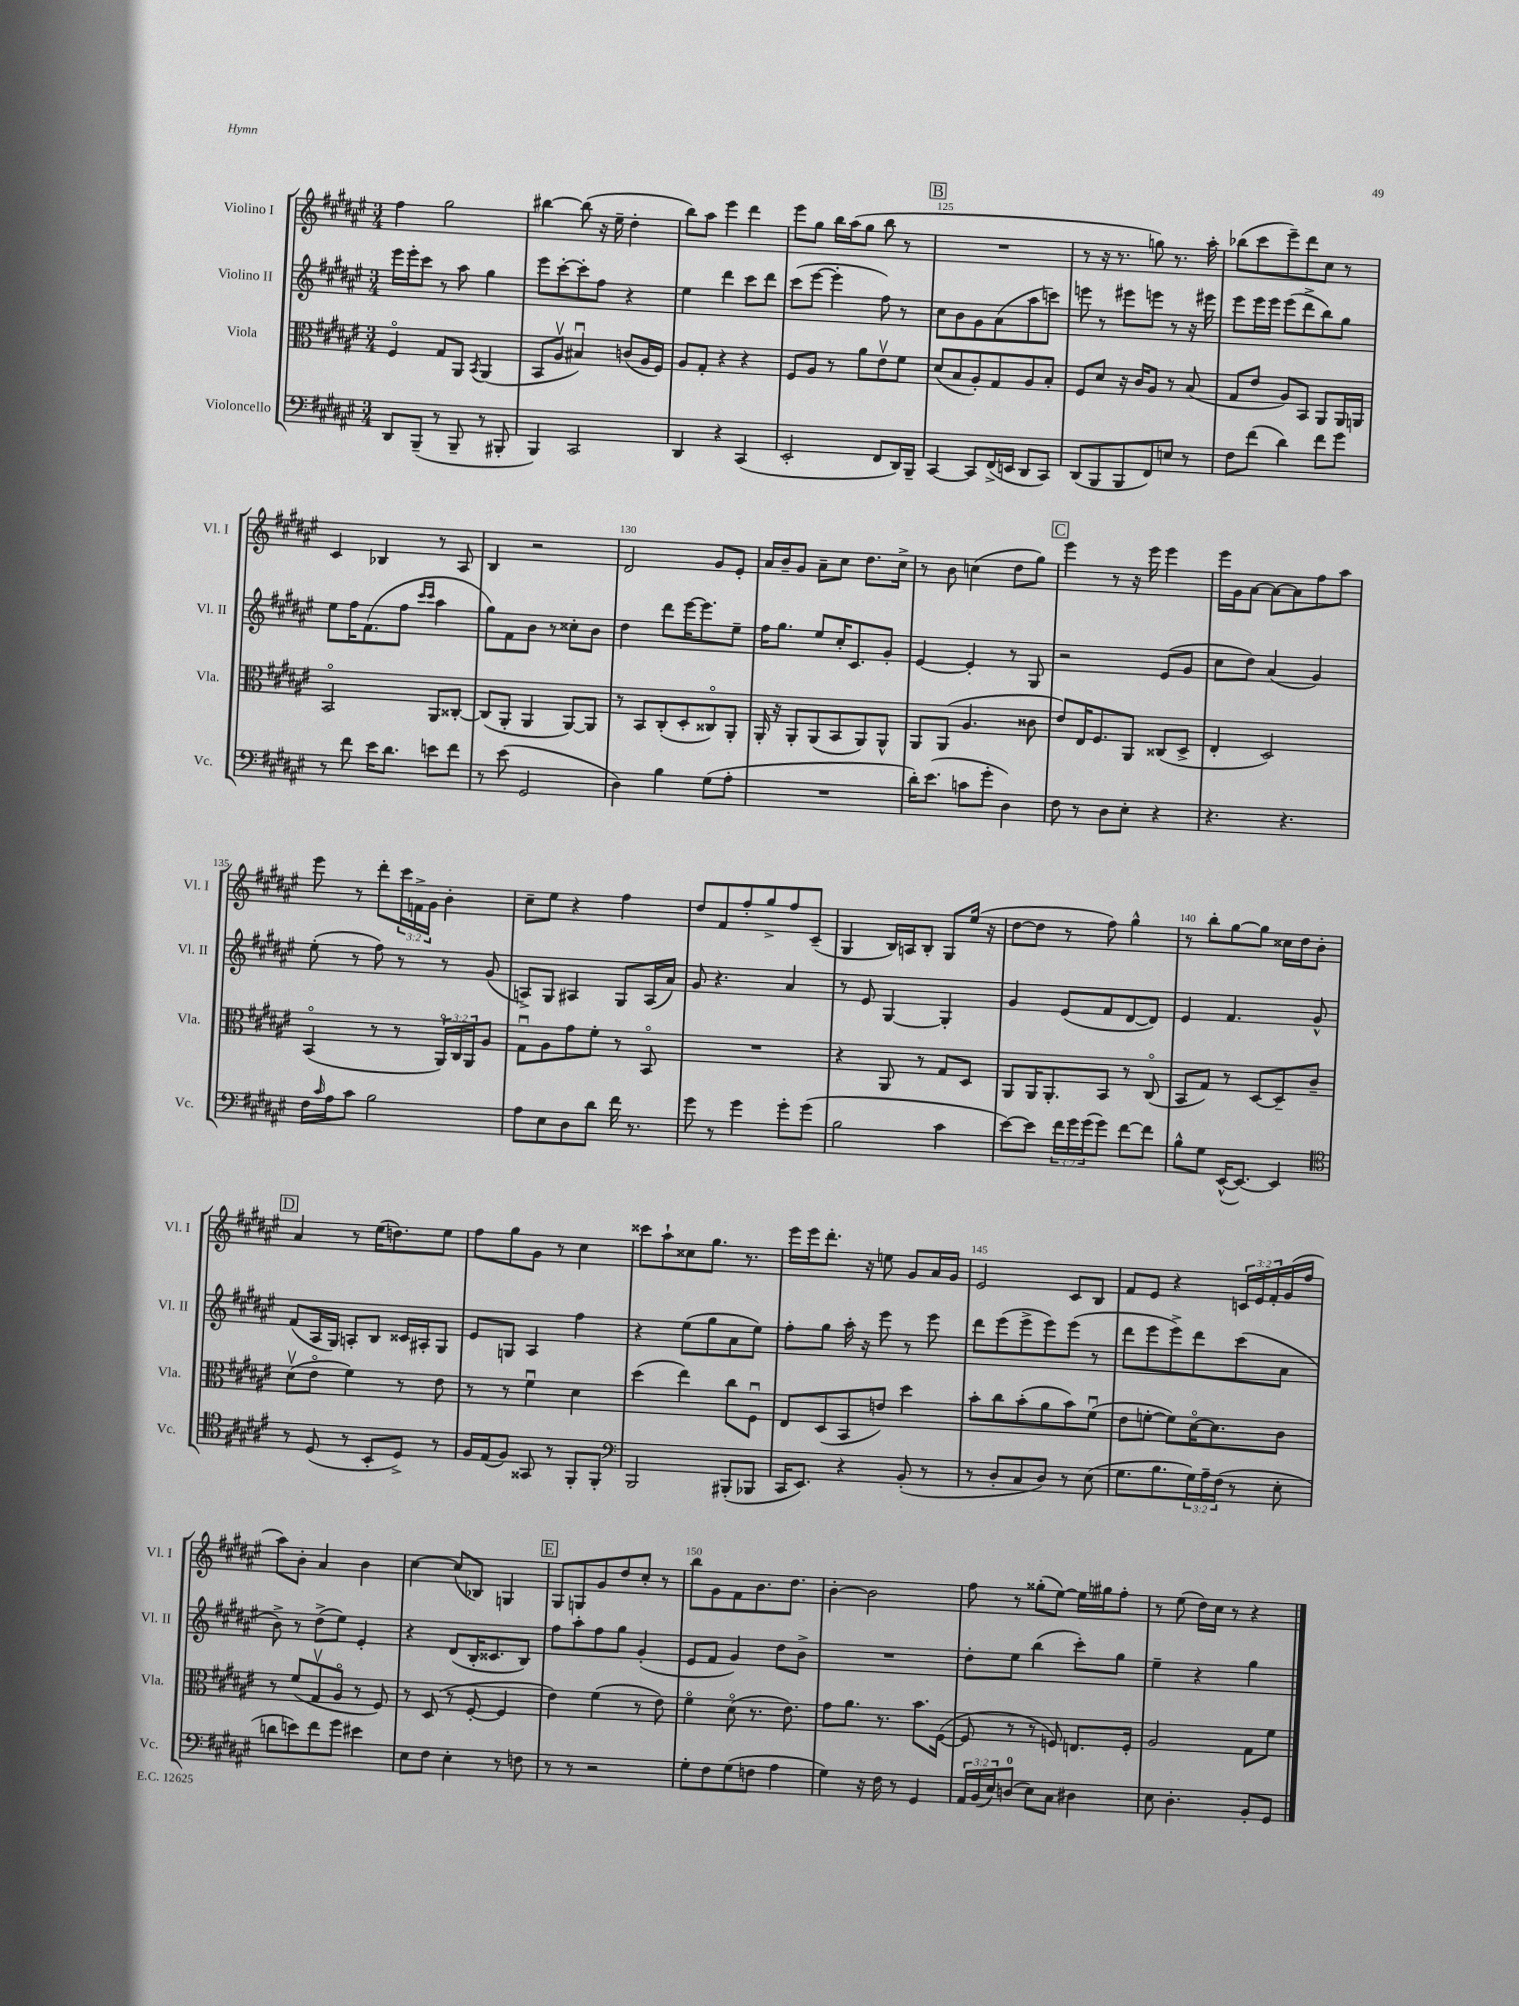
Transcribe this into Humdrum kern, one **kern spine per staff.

**kern	**kern	**kern	**kern
*part4	*part3	*part2	*part1
*staff4	*staff3	*staff2	*staff1
*I"Violoncello	*I"Viola	*I"Violino II	*I"Violino I
*I'Vc.	*I'Vla.	*I'Vl. II	*I'Vl. I
*clefF4	*clefC3	*clefG2	*clefG2
*k[f#c#g#d#a#e#]	*k[f#c#g#d#a#e#]	*k[f#c#g#d#a#e#]	*k[f#c#g#d#a#e#]
*M3/4	*M3/4	*M3/4	*M3/4
=121	=121	=121	=121
8DD#/L	4F#/	16eee#\LL	4ff#\
.	.	16eee#'\J	.
(8BBB~/J	.	8ccc#\J	.
8r	8G#/L	8r	2gg#\
8BBB~/	8AA#/J	8aa#\	.
.	8qBB/	.	.
8r	(4AA#/	4gg#\	.
8BBB#X'/	.	.	.
=122	=122	=122	=122
4BBB/)	8BB/L	8eee#\L	[4bb#X\
.	8A#v/J	[8ccc#'\	.
2CC#/	4B#Xu/)	8ccc#'\]	(8bb#\]
.	.	8ff#\J	16r
.	.	.	16ee#~\
.	(8cn/L	4r	4dd#'\
.	16A#/L	.	.
.	16F#/JJ)	.	.
=123	=123	=123	=123
4DD#/	8A#/L	4ee#\	8bb\L)
.	8G#'/J	.	8aa#\J
4r	4r	4ddd#\	4eee#\
(4CC#/	4r	8ccc#\L	4ddd#\
.	.	8ddd#\J	.
=124	=124	=124	=124
2EE#'/	8F#/L	(8ccc#\L	8eee#\L
.	8A#/J	[8eee#\J	8gg#\J
.	8r	4eee#'\]	16bb\LL
.	.	.	(16aa#\J
.	8a#\L	.	8gg#\J
8FF#/L	8e#v\	8ff#\)	8bb\
16DD#/L)	8f#\J	8r	8r
16BBB~/JJ	.	.	.
!!LO:REH:place=s1:t=B
=125	=125	=125	=125
[4CC#/	(8d#/L	8cc#\L	2.r
.	8B/	8b\	.
8CC#/L]	8A#'/)	8g#\	.
(16FF#^/L	8G#/	(8a#\	.
16EEn/JJ	.	.	.
8DD#/L	8A#/	8aa#\	.
8CC#/J)	8B'/J	8cccn\J)	.
=126	=126	=126	=126
(8DD#/L	8F#/L	8eeen\	8r
8BBB/	8d#/J	8r	16r
.	.	.	8.r
8BBB/	16r	8eee#X\L	.
.	16c#/KL	.	.
8FF#/)	8A#/J	8eeen\J	8ggn\)
8En/J	8r	8r	8.r
8r	(8B/	16r	.
.	.	16eee#X\	16aa#'\
=127	=127	=127	=127
8F#\L	8G#/L	8eee#\L	(8bb-X\L
(8f#\J	8e#/J	16eee#\L	8ccc#\
.	.	16eee#\JJ	.
4d#\)	8A#/L)	(8eee#\L	8eee#~\)
.	8BB/J	8ddd#^\	8ddd#\
8f#\L	8AA#/L	8bb\)	8cc#\J
8g#\J	16AA#/L	8gg#\J	8r
.	16AAn/JJ	.	.
!!LO:LB:g=z
=128	=128	=128	=128
8r	2BB/	8ee#\L	4c#/
8f#\	.	16ff#\K	.
.	.	(8.f#\	.
16e#\KL	.	.	4B-X/
8.d#\J	.	.	.
.	.	8ff#\J	.
.	.	16qqccc#/LL	.
.	.	16qqccc#/JJ	.
8en\L	8AA#/L	4aa#\	8r
8f#\J	[8C##X'/J	.	8A#/
=129	=129	=129	=129
8r	(8C##/L]	8gg#\L)	4B/
(8e#\	8AA#'/J	8f#\	.
2GG#/	4AA#/	8b\J	2r
.	.	8r	.
.	[8AA#/L)	8cc##X'\L	.
.	8AA#/J]	8b\J	.
=130	=130	=130	=130
4D#\)	8r	4dd#\	2d#/
.	8BB/L	.	.
4B\	(8C#'/	8ddd#\L	.
.	8D#'/	[16eee#\K	.
.	.	8.eee#\]	.
(8G#\L	8C##X/)	.	8g#/L
8A#'\J	8AA#'/J	8ee#~\J	8e#'/J
=131	=131	=131	=131
2.r	16AA#'/	16ff#\KL	16a#/LL
.	16r	8.gg#\J	16b~/J
.	8AA#'/L	.	8g#/J
.	(8AA#/	8ee#/L	8a#~\L
.	8BB/	16cc#'/K	8cc#\J
.	.	8.c#/	.
.	8AA#/)	.	8.dd#\L
.	8AA#^^/J	8g#'/J	.
.	.	.	16cc#^\Jk
=132	=132	=132	=132
16d#'\KL)	8AA#/L	[4e#/	8r
(8.e#\J	.	.	.
.	(8AA#/J	.	8b\
8cn\L	4.A#/	4e#'/]	(4ccn\
8g#'\J	.	.	.
4D#\)	.	8r	8dd#\L
.	8c##X\	8G#/	8gg#\J)
!!LO:REH:place=s1:t=C
=133	=133	=133	=133
8F#\	8e#/L)	2r	4eee#\
8r	16E#/K	.	.
.	8.F#/	.	.
8D#\L	.	.	8r
8E#'\J	8AA#/J	.	16r
.	.	.	16eee#\
4r	(8C##X/L	(8e#/L	4eee#\
.	8D#^/J	8g#/J	.
=134	=134	=134	=134
4.r	4E#'/	8cc#\L	16eee#\LL
.	.	.	16g#\J
.	.	8dd#\J)	[8a#\J
.	2D#/)	(4a#/	8a#\L_
4.r	.	.	8a#\]
.	.	4g#/)	8ff#\
.	.	.	8aa#\J
!!LO:LB:g=z
=135	=135	=135	=135
16F#\LL	(4BB/	(8ee#'\	8eee#\
16qqc#/	.	.	.
16A#\J	.	.	.
8c#\J	.	8r	8r
2B\	8r	8ff#\)	8ddd#'\L
.	8r	8r	24ccc#\L
.	.	.	24fn^\
.	.	.	24g#\JJ
.	24AA#/LL)	8r	4b'\
.	24C#/	.	.
.	24AA#/J	.	.
.	8A#/J	(8g#/	.
=136	=136	=136	=136
8A#\L	8G#u\L	8An^/L)	8cc#~\L
8E#\	8A#\	8G#/J	8ee#\J
8D#\	8g#\	4A#X/	4r
8d#\J	8f#'\J	.	.
16f#\	8r	8G#/L	4ff#\
8.r	.	.	.
.	8BB/	(16A#/L	.
.	.	16a#/JJ)	.
=137	=137	=137	=137
8g#\	2.r	8g#/	8dd#/L
8r	.	4.r	8f#/
4g#\	.	.	8ff#'/
.	.	.	8gg#^/
8g#'\L	.	4a#/	8ff#/
(8g#\J	.	.	(8c#~/J
=138	=138	=138	=138
2B\	4r	8r	4G#/
.	.	8e#/	.
.	8AA#/	[4G#/	16B/LL)
.	.	.	16An/J
.	8r	.	8B'/J
4c#\	8G#/L	4G#'/]	8G#/L
.	8D#/J	.	(16ee#/Jk
.	.	.	16r
=139	=139	=139	=139
[8e#\L)	8AA#/L	4g#/	[8dd#\L
8e#\J]	16AA#/K	.	8dd#\J]
.	8.AA#'/	.	.
24f#\LL	.	(8e#/L	8r
24g#\	.	.	.
(24g#\J	.	.	.
8g#\J)	8BB/J	8f#/	8ff#\)
[8f#\L	8r	[8d#/	4gg#^^\
8f#\J]	(8C#/	8d#/J])	.
=140	=140	=140	=140
8B^^\L	8BB/L	4e#/	8r
8G#\J	8G#/J)	.	8bb'\L
([16EE#^^/KL	8r	4.f#/	[8gg#\
8.EE#/J_)	.	.	.
.	[8D#/L	.	8gg#\J]
4EE#/]	8D#~/]	.	16cc##X\LL
.	.	.	16dd#\J
.	8c#~/J	8g#^^/	8b'\J
!!LO:LB:g=z
!!LO:REH:place=s1:t=D
=141	=141	=141	=141
*clefC4	*	*	*
8r	(8d#v\L	(8f#/L	4a#/
(8D#/	8e#\J	16A#/L	.
.	.	16G#/JJ)	.
8r	4f#\)	8An'/L	8r
8BB'/L	.	8B/J	(16ee#\KL
.	.	.	8.ddn\)
8D#^/J)	8r	16c##X/LL	.
.	.	16A#X'/J	.
8r	8e#\	8G#/J	8ee#\J
=142	=142	=142	=142
16F#/LL	8r	8e#/L	8ff#\L
(16E#/J	.	.	.
8F#/J)	8r	8Gn/J	8gg#\
8GG##X/	4f#u\	4A#/	8g#\J
8r	.	.	8r
8FF#'/L	4d#\	4ff#\	4cc#\
8FF#'/J	.	.	.
=143	=143	=143	=143
*clefF4	*	*	*
2BBB/	(4dd#\	4r	8ccc##X\L
.	.	.	8aa#`\
.	4ee#\)	(8ee#\L	8cc##X\
.	.	8gg#\	8.gg#\J
(8BBB#X'/L	8cc#\L	8a#\	.
.	.	.	8.r
8BBB-X/J	8F#u\J	8ee#\J)	.
=144	=144	=144	=144
16CC#/KL	8E#/L	8ff#'\L	16eee#\LL
8.EE#/J)	.	.	16eee#\J
.	(8D#/	8gg#\J	8.ddd#'\J
4r	8BB/	16aa#'\	.
.	.	16r	16r
.	8en/J)	8eee#\	8een\
(8BB'/	4dd#\	8r	8g#/L
8r	.	8eee#\	16a#/L
.	.	.	16g#/JJ
=145	=145	=145	=145
8r	8b'\L	8ddd#\L	2e#/
8D#'/L	8cc#\	(8eee#\	.
8C#/	(8b'\	8eee#^\	.
8D#/J)	8a#\	8eee#\)	.
8r	8b\)	(8eee#\J	8c#/L
(8E#\	(8f#u\J	8r	8B/J
=146	=146	=146	=146
8.G#\L	8e#\L	8ddd#\L	8f#/L
.	[8fn'\J	8eee#\	8e#/J
8.B\	.	.	.
.	8f\L])	8eee#^\)	4r
24G#\L)	[16d#\K	8ddd#\	.
24A#~\	.	.	.
.	8.d#\]	.	.
(24F#\JJ	.	.	.
8r	.	(8ccc#\	24cn/LL
.	.	.	24e#/
.	.	.	24f#'/
8E#'\	8c#\J	8a#\J	(16g#/
.	.	.	16ff#/JJ
!!LO:LB:g=z
=147	=147	=147	=147
8dn\L	8r	8b^\)	8aa#\L)
8en\)	(8f#/L	8r	8b'\J
8f#\	8G#v/	(8dd#^\L	4a#/
8g#\J	8A#/J	8ee#\J)	.
4e#X\	8r	4e#'/	4b\
.	8F#/)	.	.
=148	=148	=148	=148
8E#\L	8r	4r	[4cc#\
8F#\J	(8D#/	.	.
4E#'\	8r	(8d#/L	(8cc#/L]
.	[8F#'/	16B'/K	8B-X/J)
.	.	8.c##X/	.
8r	4F#/]	.	4Gn/
8Fn\	.	8B/J)	.
!!LO:REH:place=s1:t=E
=149	=149	=149	=149
8r	4e#\)	8ff#\L	8G#/L
8r	.	8aa#'\	8Gn/
2r	(4f#\	8ff#\	8g#/
.	.	8gg#\J	8dd#/
.	8r	(4g#'/	8cc#'/J
.	8e#\)	.	8r
=150	=150	=150	=150
8G#'\L	4f#\	8e#/L	8bb\L
8F#\	.	8f#/J	8g#\
(8G#\	(8d#\	4g#/)	8f#\
8Fn\J	8.r	.	8.b\
4A#\	.	8dd#\L	.
.	8.e#\)	.	8.dd#\J
.	.	8b^\J	.
=151	=151	=151	=151
4G#\)	8g#\L	2.r	[4b'\
.	8.a#\J	.	.
16r	.	.	2b\]
16F#\	8.r	.	.
8r	.	.	.
4GG#/	8.b\L	.	.
.	([16F#\Jk	.	.
=152	=152	=152	=152
24AA#/LL	8F#/]	8dd#'\L	8ff#\
(24BB/	.	.	.
24E#/J)	.	.	.
(8Dn/J	8r	8ee#\J	8r
8E#\L)	8r	(4bb\	(8gg##X'\L
8C#\J	8Fn/)	.	[8ee#\J)
4D#X\	8.En/L	8ccc#'\L)	16ee#\LL]
.	.	.	16gg#X\J
.	.	8gg#\J	8ff#'\J
.	16F'/Jk	.	.
=153	=153	=153	=153
8E#\	2A#/	4ee#~\	8r
4.D#'\	.	.	(8ee#\
.	.	4r	16dd#\LL)
.	.	.	16cc#\JJ
.	.	.	8r
8BB'/L	8G#\L	4gg#\	4r
8GG#/J	8f#\J	.	.
==	==	==	==
*-	*-	*-	*-
